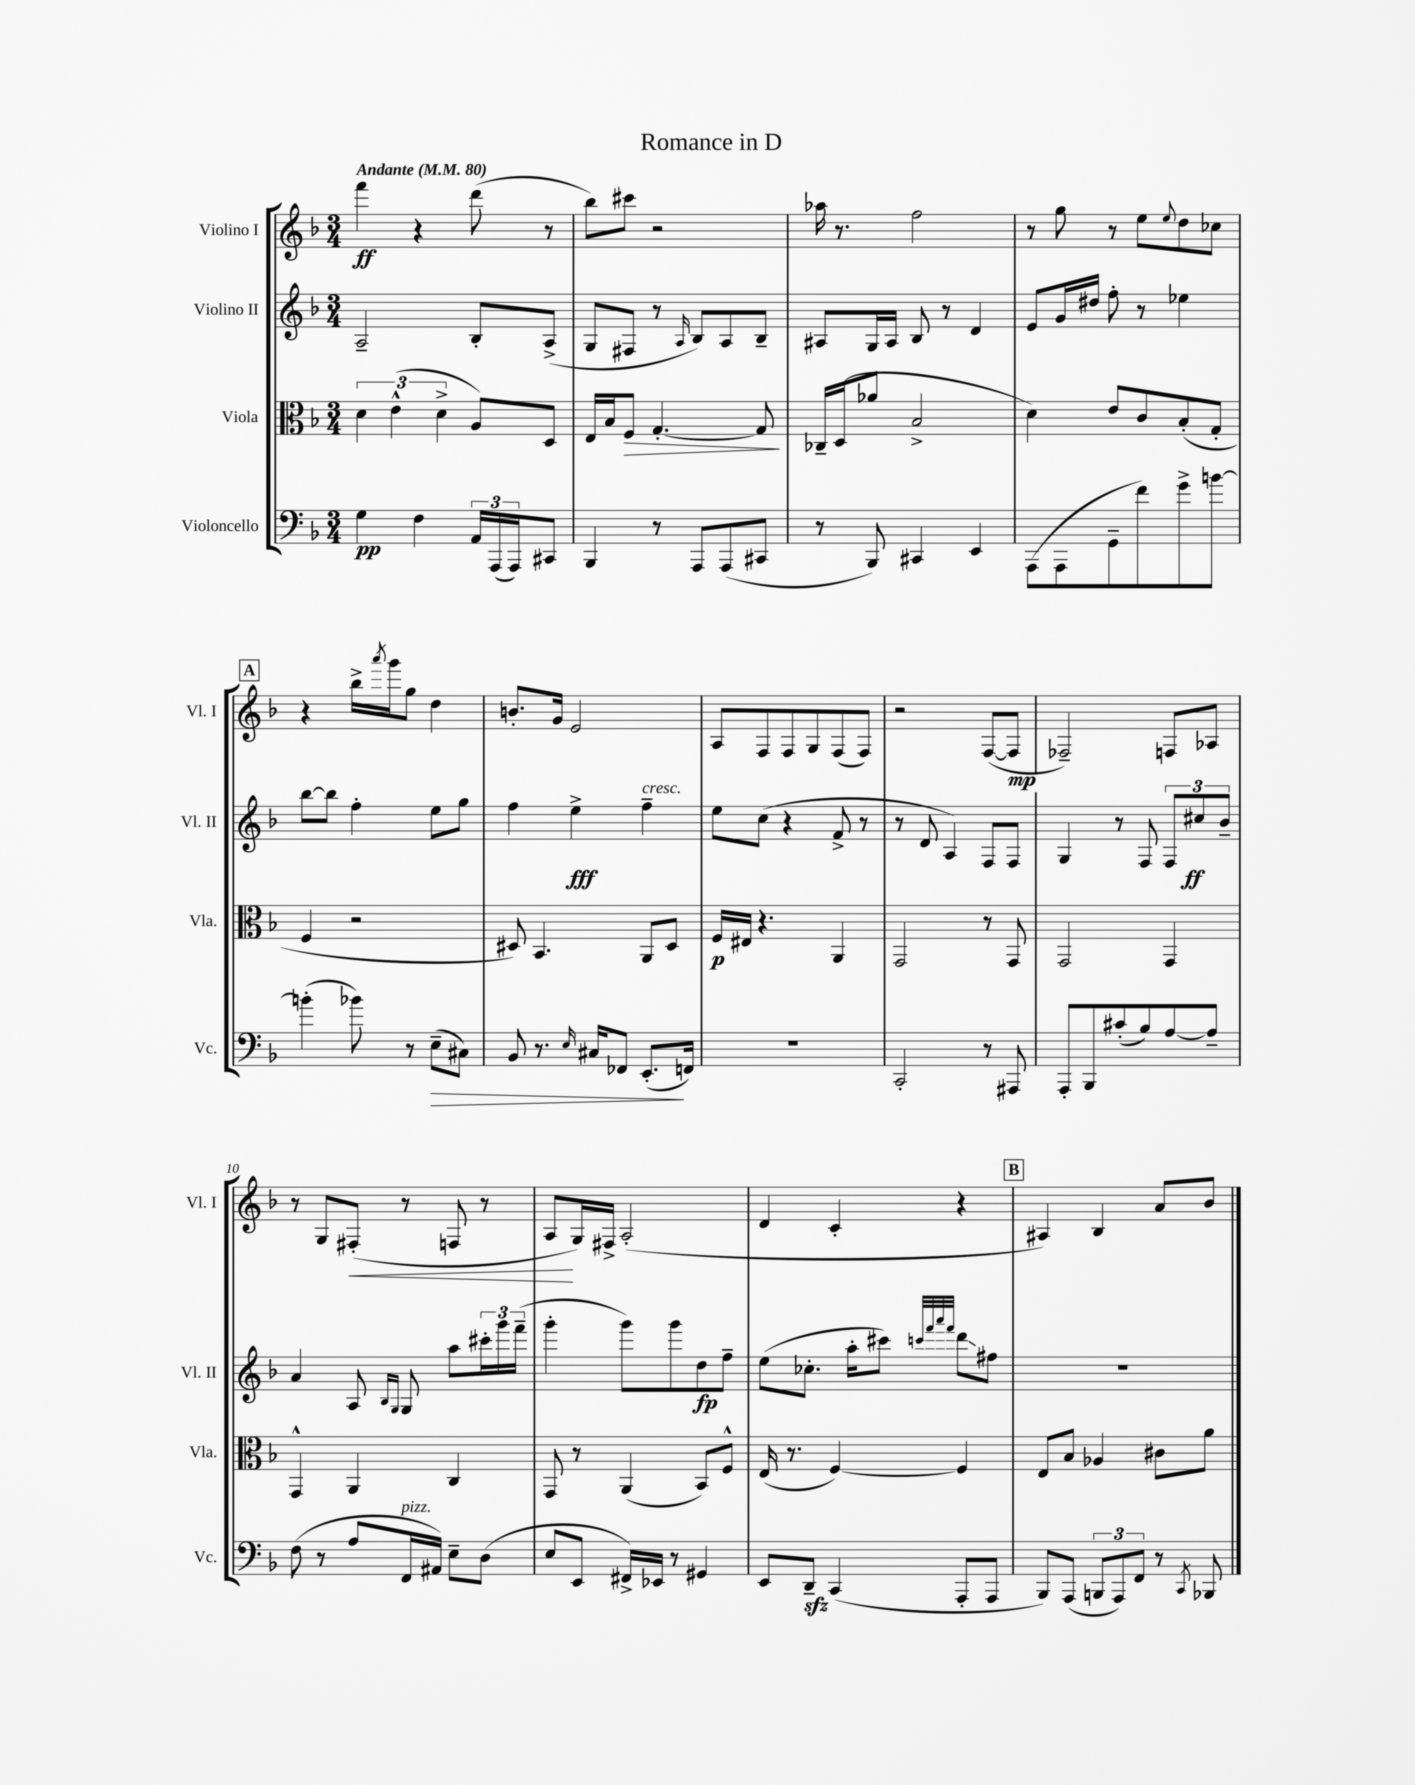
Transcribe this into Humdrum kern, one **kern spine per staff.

**kern	**kern	**kern	**kern
*staff4	*staff3	*staff2	*staff1
*clefF4	*clefC3	*clefG2	*clefG2
*k[b-]	*k[b-]	*k[b-]	*k[b-]
*M3/4	*M3/4	*M3/4	*M3/4
*MM80	*MM80	*MM80	*MM80
4G	6d	2A~	4fff
.	(6e^^	.	.
4F	.	.	4r
.	6d^	.	.
24AA	8A)	8B-'	(8ddd
(24AAA	.	.	.
24AAA)	.	.	.
8CC#	8D	(8A^	8r
=	=	=	=
4BBB-	16E	8G	8bb-)
.	16B-	.	.
.	8F	8F#	8ccc#
8r	[4.G'	8r	2r
.	.	16qqA	.
8AAA	.	8B-)	.
(8AAA	.	8A	.
8CC#	8G]	8B-~	.
=	=	=	=
8r	16C-~	8A#	16aa-
.	(16D	.	8.r
8BBB-)	8a-	16G	.
.	.	16A#	.
4CC#	2B-^	8B-	2ff
.	.	8r	.
4EE	.	4d	.
=	=	=	=
(8AAA	4d)	8e	8r
8AAA	.	16g	8gg
.	.	16dd#	.
8GG~	8e	8ff'	8r
8f)	8c	8r	8ee
.	.	.	8qqee
8g^	(8B-'	4ee-	8dd
[8b	8G'	.	8cc-
=	=	=	=
(4b']	4F	[8bb-	4r
.	.	8bb-]	.
8b-)	2r	4ff'	16bb-^
.	.	.	8qaaa
.	.	.	16ggg
8r	.	.	8gg
(8E~	.	8ee	4dd
8C#)	.	8gg	.
=	=	=	=
8BB-	8D#)	4ff	8.b'
8.r	4.BB-	.	.
.	.	.	16g
.	.	4ee^	2e
16qqE	.	.	.
16C#	.	.	.
8FF-	.	.	.
(8.EE'	8AA	4ff~	.
.	8D#	.	.
16FF)	.	.	.
=	=	=	=
2.r	16F	8ee	8A
.	16E#	.	.
.	4.r	(8cc	8F
.	.	4r	8F
.	.	.	8G
.	4AA	8f^	(8F
.	.	8r	8F)
=	=	=	=
2CC'	2GG	8r	2r
.	.	8d	.
.	.	4A)	.
8r	8r	8F	([8F
8AAA#	8GG	8F	8F]
=	=	=	=
8AAA'	2GG	4G	2F-~)
8BBB-	.	.	.
(8c#'	.	8r	.
8B-)	.	8F	.
[8A	4GG	12F	8F
.	.	12cc#	.
8A~]	.	.	8A-
.	.	12b-~	.
=	=	=	=
(8F	4GG^^	4a	8r
8r	.	.	8G
8A	4AA	8A	(8F#'
.	.	16qqB-	.
.	.	16qqG	.
16FF	.	8G	8r
16AA#)	.	.	.
8E~	4C	8aa	8F
(8D	.	24ccc#'	8r
.	.	24ggg	.
.	.	(24fff~	.
=	=	=	=
8E	8GG	4ggg'	8A
8EE	8r	.	16G)
.	.	.	16F#^
16FF#^)	(4AA	8ggg)	(2A'
16EE-	.	.	.
8r	.	8ggg	.
4GG#	8BB-)	8dd	.
.	8F^^	8ff~	.
=	=	=	=
8EE	(16E	(8ee	4d
.	8.r	.	.
8DD~	.	8.cc-'	.
(4CC	[4F)	.	4c'
.	.	16aa'	.
.	.	8ccc#)	.
.	.	32qqccc	.
.	.	32qqfff	.
.	.	32qqaaa	.
.	.	32qqfff	.
8AAA'	4F]	8ddd	4r
8AAA	.	8ff#	.
=	=	=	=
8BBB-)	8E	2.r	4A#)
(8AAA	8B-	.	.
12BBB	4A-	.	4B-
12AAA)	.	.	.
12FF	.	.	.
8r	8c#	.	8a
8qCC	.	.	.
8BBB-	8a	.	8b-
==	==	==	==
*-	*-	*-	*-
